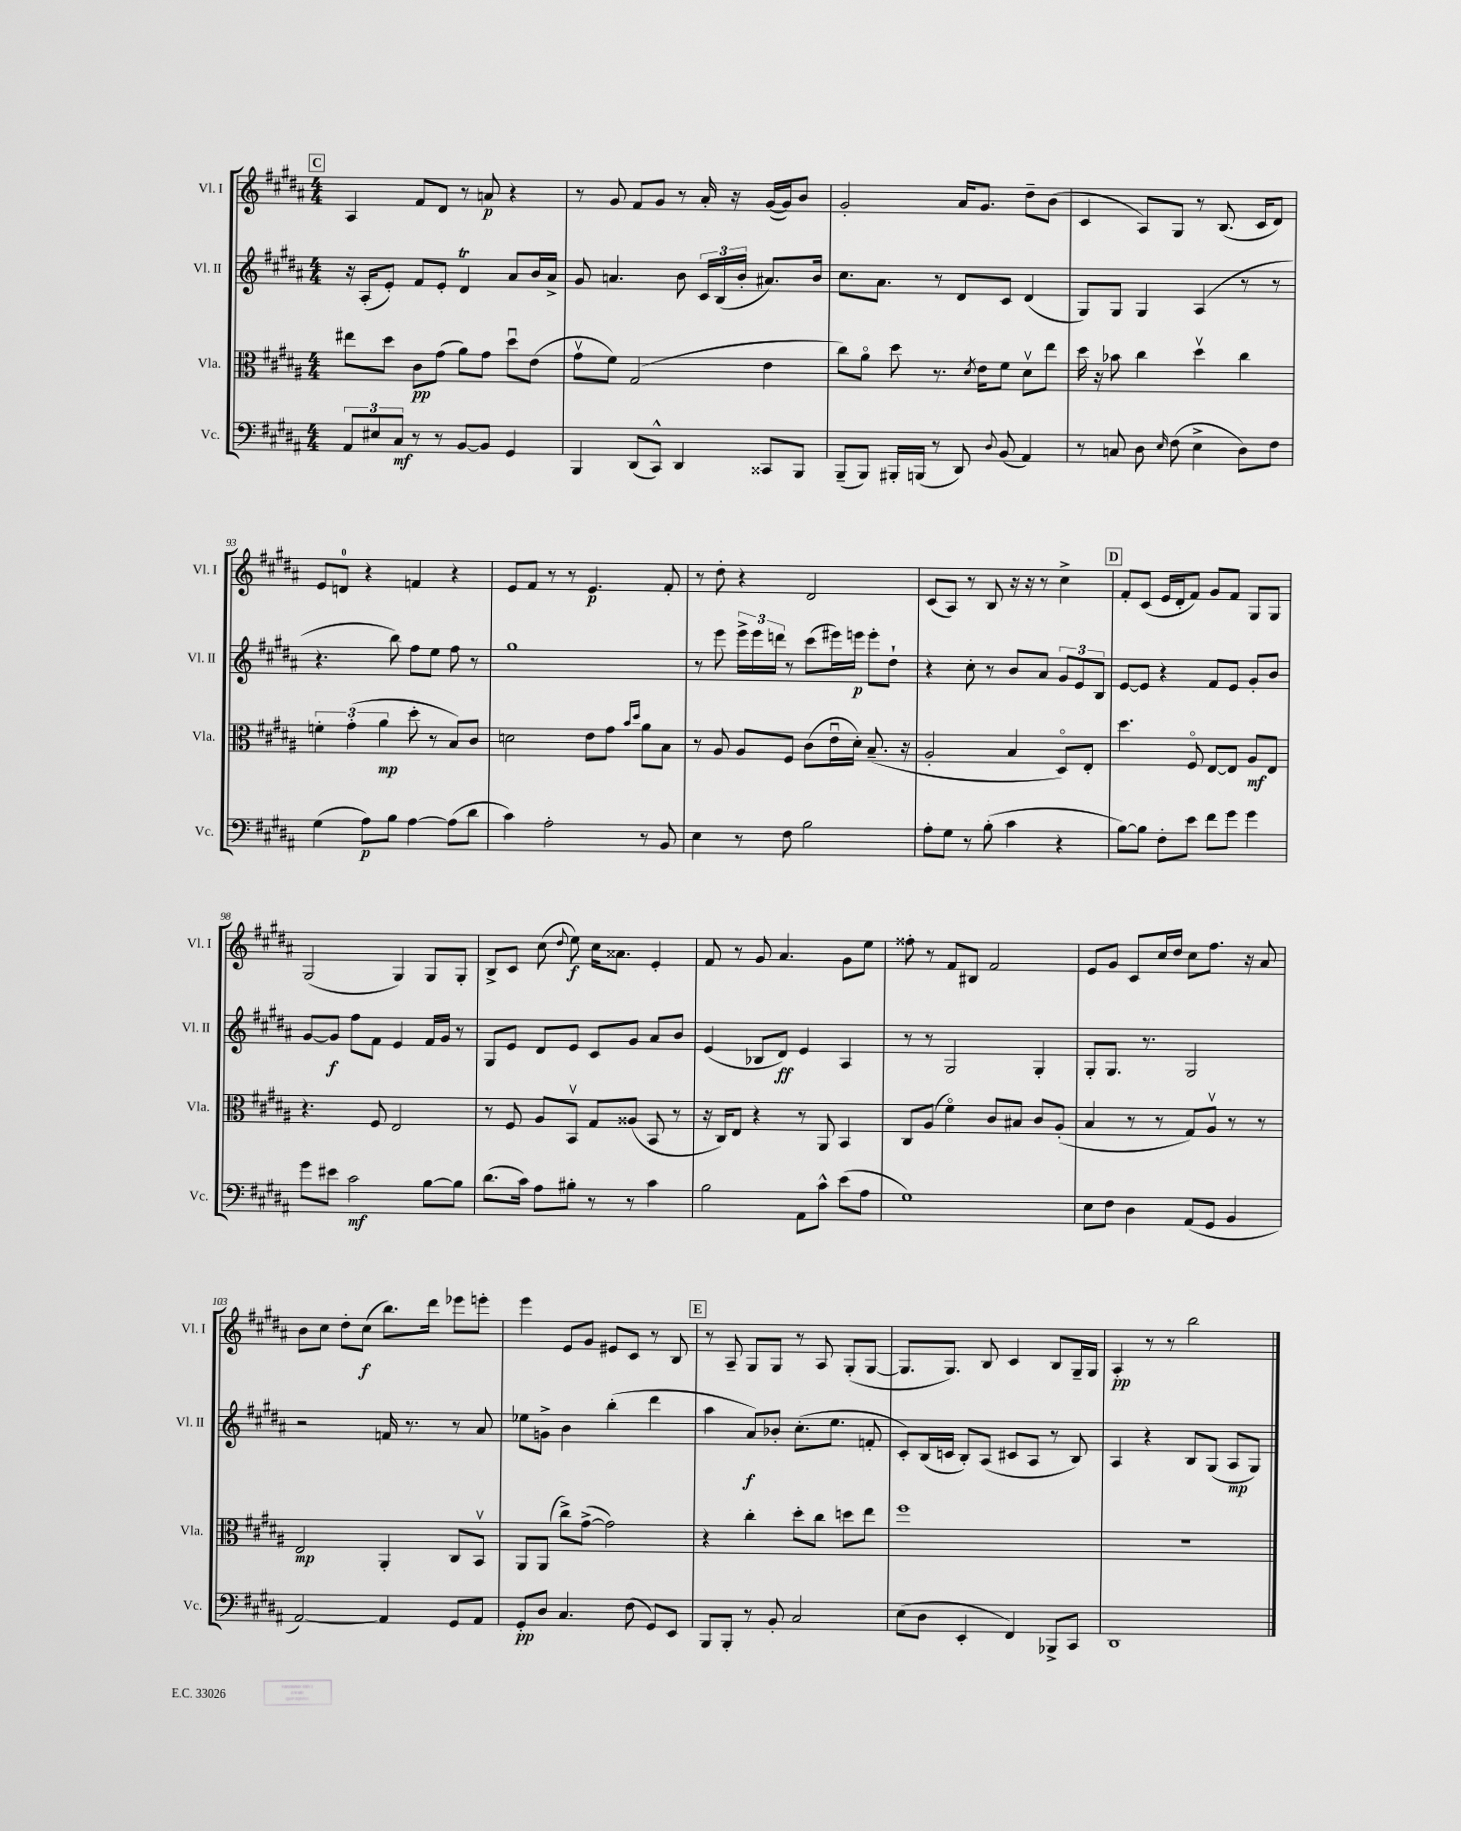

**kern	**dynam	**kern	**dynam	**kern	**dynam	**kern	**dynam
*part4	*part4	*part3	*part3	*part2	*part2	*part1	*part1
*staff4	*staff4	*staff3	*staff3	*staff2	*staff2	*staff1	*staff1
*I"Vc.	*	*I"Vla.	*	*I"Vl. II	*	*I"Vl. I	*
*I'Vc.	*	*I'Vla.	*	*I'Vl. II	*	*I'Vl. I	*
*clefF4	*	*clefC3	*	*clefG2	*	*clefG2	*
*k[f#c#g#d#a#]	*	*k[f#c#g#d#a#]	*	*k[f#c#g#d#a#]	*	*k[f#c#g#d#a#]	*
*M4/4	*	*M4/4	*	*M4/4	*	*M4/4	*
!!LO:REH:place=s1:t=C
=89	=89	=89	=89	=89	=89	=89	=89
12AA#/L	.	8ee#X\L	.	16r	.	4A#/	.
.	.	.	.	(16A#'/KL	.	.	.
12E#X/	.	.	.	.	.	.	.
.	.	8dd#\J	.	8e'/J)	.	.	.
12C#/J	mf	.	.	.	.	.	.
8r	.	8c#\L	pp	8f#/L	.	8f#/L	.
8r	.	(8g#\J	.	8e'/J	.	8d#/J	.
[8BB/L	.	8a#\L)	.	4d#t/	.	8r	.
8BB/J]	.	8g#\J	.	.	.	8an/	p
4GG#/	.	8dd#u\L	.	8a#/L	.	4r	.
.	.	(8e\J	.	16b/L	.	.	.
.	.	.	.	16a#^/JJ	.	.	.
=90	=90	=90	=90	=90	=90	=90	=90
4BBB/	.	8g#v\L	.	8g#/	.	8r	.
.	.	8f#\J)	.	4.an/	.	8g#/	.
(8DD#/L	.	(2G#/	.	.	.	8f#/L	.
8CC#^^/J)	.	.	.	.	.	8g#/J	.
4DD#/	.	.	.	8b\	.	8r	.
.	.	.	.	24c#/LL	.	16a#'/	.
.	.	.	.	(24B/	.	.	.
.	.	.	.	.	.	16r	.
.	.	.	.	24b'/JJ	.	.	.
8CC##X/L	.	4e\	.	8.a#X/L)	.	([16g#/LL	.
.	.	.	.	.	.	16g#/J])	.
8BBB/J	.	.	.	.	.	8b/J	.
.	.	.	.	16b/Jk	.	.	.
=91	=91	=91	=91	=91	=91	=91	=91
(8BBB~/L	.	8cc#\L)	.	8.cc#\L	.	2g#'/	.
8BBB/J)	.	8a#\J	.	.	.	.	.
.	.	.	.	8.a#\J	.	.	.
16BBB#X'/LL	.	8dd#\	.	.	.	.	.
(16BBBn/JJ	.	.	.	.	.	.	.
8r	.	8.r	.	8r	.	.	.
8DD#/)	.	.	.	8d#/L	.	16a#/KL	.
.	.	8qd#/	.	.	.	.	.
.	.	16e\KL	.	.	.	8.g#/J	.
8qqD#/	.	.	.	.	.	.	.
(8BB/	.	8f#\J	.	8c#/J	.	.	.
4AA#/)	.	8d#v\L	.	(4d#/	.	8dd#~\L	.
.	.	8ee\J	.	.	.	(8b\J	.
=92	=92	=92	=92	=92	=92	=92	=92
8r	.	16dd#\	.	8G#/L)	.	4c#/	.
.	.	16r	.	.	.	.	.
8Cn/	.	8b-X\	.	8G#/J	.	.	.
8D#\	.	4cc#\	.	4G#/	.	8A#/L)	.
16qqE/	.	.	.	.	.	.	.
(8F#\	.	.	.	.	.	8G#/J	.
4E^\	.	4dd#v\	.	(4A#/	.	8r	.
.	.	.	.	.	.	(8.B/	.
8D#\L)	.	4cc#\	.	8r	.	.	.
.	.	.	.	.	.	16c#/KL	.
8F#\J	.	.	.	8r	.	8d#/J)	.
!!LO:LB:g=z
=93	=93	=93	=93	=93	=93	=93	=93
(4G#\	.	6fn'\	.	4.r	.	8e/L	.
.	.	.	.	.	.	8dn/J	.
.	.	(6g#'\	.	.	.	.	.
8A#\L)	p	.	.	.	.	4r	.
.	.	6a#\	mp	.	.	.	.
8B\J	.	.	.	8bb\)	.	.	.
[4A#\	.	8dd#'\	.	8ff#\L	.	4fn/	.
.	.	8r	.	8ee\J	.	.	.
(8A#\L]	.	8B/L)	.	8ff#\	.	4r	.
8d#\J	.	8c#/J	.	8r	.	.	.
=94	=94	=94	=94	=94	=94	=94	=94
4c#\)	.	2dn\	.	1gg#	.	8e/L	.
.	.	.	.	.	.	8f#/J	.
2A#'\	.	.	.	.	.	8r	.
.	.	.	.	.	.	8r	.
.	.	8e\L	.	.	.	4.e/	p
.	.	8g#\J	.	.	.	.	.
.	.	16qqb/LL	.	.	.	.	.
.	.	16qqdd#/JJ	.	.	.	.	.
8r	.	8a#\L	.	.	.	.	.
8BB/	.	8B\J	.	.	.	8f#'/	.
=95	=95	=95	=95	=95	=95	=95	=95
4E\	.	8r	.	8r	.	8r	.
.	.	8A#/	.	8eee\	.	8dd#'\	.
8r	.	8A#/L	.	24eee^\LL	.	4r	.
.	.	.	.	24eee\	.	.	.
.	.	.	.	24dddn\JJ	.	.	.
8F#\	.	8F#/J	.	8r	.	.	.
2B\	.	(8c#\L	.	(8ccc#\L	.	2d#/	.
.	.	16eu\L	.	16eee#X\L)	.	.	.
.	.	16d#'\JJ)	.	16eeen\JJ	p	.	.
.	.	(8.B~/	.	8eee'\L	.	.	.
.	.	.	.	8dd#`\J	.	.	.
.	.	16r	.	.	.	.	.
=96	=96	=96	=96	=96	=96	=96	=96
8A#'\L	.	2A#'/	.	4r	.	(8c#/L	.
8G#\J	.	.	.	.	.	8A#/J)	.
8r	.	.	.	8cc#'\	.	8r	.
(8B'\	.	.	.	8r	.	8B/	.
4c#\	.	4B/	.	8b/L	.	16r	.
.	.	.	.	.	.	16r	.
.	.	.	.	8a#/J	.	8r	.
4r	.	8D#/L)	.	12g#/L	.	4cc#^\	.
.	.	.	.	12e/	.	.	.
.	.	8E'/J	.	.	.	.	.
.	.	.	.	12B/J	.	.	.
!!LO:REH:place=s1:t=D
=97	=97	=97	=97	=97	=97	=97	=97
[8B\L)	.	4.dd#\	.	[8e/L	.	8f#'/L	.
8B\J]	.	.	.	8e/J]	.	(8c#/J	.
8F#'\L	.	.	.	4r	.	16e/LL	.
.	.	.	.	.	.	16d#'/J	.
8e\J	.	8F#/	.	.	.	8f#/J)	.
8f#\L	.	[8E/L	.	8f#/L	.	8g#/L	.
8g#\J	.	8E/J]	.	8e/J	.	8f#/J	.
4g#\	.	8A#/L	mf	8g#'/L	.	8G#/L	.
.	.	8E/J	.	8b/J	.	8G#/J	.
!!LO:LB:g=z
=98	=98	=98	=98	=98	=98	=98	=98
8g#\L	.	4.r	.	[8g#/L	.	(2G#/	.
8e#X\J	.	.	.	8g#/J]	f	.	.
2c#\	mf	.	.	8ff#\L	.	.	.
.	.	8F#/	.	8f#\J	.	.	.
.	.	2E/	.	4e/	.	4G#/)	.
[8B\L	.	.	.	16f#/LL	.	8G#/L	.
.	.	.	.	16g#/JJ	.	.	.
8B\J]	.	.	.	8r	.	8G#'/J	.
=99	=99	=99	=99	=99	=99	=99	=99
(8.d#\L	.	8r	.	8G#/L	.	8B^/L	.
.	.	8F#/	.	8e/J	.	8c#/J	.
16c#\Jk)	.	.	.	.	.	.	.
8A#\L	.	8A#/L	.	8d#/L	.	(8cc#\	.
.	.	.	.	.	.	8qqdd#/	.
8B#X'\J	.	8BBv/J	.	8e/J	.	8ee\)	f
8r	.	8G#/L	.	8c#/L	.	16cc#\KL	.
.	.	.	.	.	.	8.a##X\J	.
8r	.	(8A##X/J	.	8g#/J	.	.	.
4c#\	.	8BB/	.	8a#/L	.	4e'/	.
.	.	8r	.	8b/J	.	.	.
=100	=100	=100	=100	=100	=100	=100	=100
2B\	.	16r	.	(4e/	.	8f#/	.
.	.	16C#/KL)	.	.	.	.	.
.	.	8E/J	.	.	.	8r	.
.	.	4r	.	8B-X/L	.	8g#/	.
.	.	.	.	8d#/J)	ff	4.a#/	.
8AA#\L	.	8r	.	4e/	.	.	.
8c#^^\J	.	8AA#/	.	.	.	.	.
(8e\L	.	4BB/	.	4A#/	.	8g#\L	.
8A#\J	.	.	.	.	.	8ee\J	.
=101	=101	=101	=101	=101	=101	=101	=101
1G#)	.	8C#/L	.	8r	.	8ff##X'\	.
.	.	(8A#/J	.	8r	.	8r	.
.	.	4f#\)	.	2G#/	.	8f#/L	.
.	.	.	.	.	.	8B#X/J	.
.	.	8c#/L	.	.	.	2f#/	.
.	.	8B#X/J	.	.	.	.	.
.	.	8c#/L	.	4G#'/	.	.	.
.	.	(8A#'/J	.	.	.	.	.
=102	=102	=102	=102	=102	=102	=102	=102
8E\L	.	4B/	.	8G#'/L	.	8e/L	.
8F#\J	.	.	.	8.G#/J	.	8g#/J	.
4D#\	.	8r	.	.	.	8c#/L	.
.	.	.	.	8.r	.	.	.
.	.	8r	.	.	.	16cc#/L	.
.	.	.	.	.	.	16dd#/JJ	.
(8AA#/L	.	8G#/L)	.	2G#/	.	8cc#\L	.
8GG#/J	.	8A#v/J	.	.	.	8.ff#\J	.
4BB/	.	8r	.	.	.	.	.
.	.	.	.	.	.	16r	.
.	.	8r	.	.	.	8a#/	.
!!LO:LB:g=z
=103	=103	=103	=103	=103	=103	=103	=103
[2AA#/)	.	2E/	mp	2r	.	8b\L	.
.	.	.	.	.	.	8cc#\J	.
.	.	.	.	.	.	8dd#'\L	.
.	.	.	.	.	.	(8cc#\J	f
4AA#/]	.	4AA#'/	.	16fn/	.	8.bb\L)	.
.	.	.	.	8.r	.	.	.
.	.	.	.	.	.	16ddd#\Jk	.
8GG#/L	.	8C#/L	.	8r	.	8eee-X\L	.
8AA#/J	.	8BBv/J	.	8a#/	.	8eeen'\J	.
=104	=104	=104	=104	=104	=104	=104	=104
8GG#'/L	pp	8AA#/L	.	8ee-X\L	.	4eee\	.
8D#/J	.	(8AA#/J	.	8gn^\J	.	.	.
4.C#/	.	8cc#^\L)	.	4b\	.	8e/L	.
.	.	([8g#^\J	.	.	.	8g#/J	.
.	.	2g#\])	.	(4bb'\	.	8e#X/L	.
(8F#\	.	.	.	.	.	8c#/J	.
8GG#/L)	.	.	.	4ddd#\	.	8r	.
8EE/J	.	.	.	.	.	8B/	.
!!LO:REH:place=s1:t=E
=105	=105	=105	=105	=105	=105	=105	=105
8BBB/L	.	4r	.	4aa#\	.	8r	.
8BBB'/J	.	.	.	.	.	8A#~/	.
8r	.	4cc#'\	.	8a#/L)	f	8G#/L	.
8BB'/	.	.	.	8b-X'/J	.	8G#/J	.
2C#/	.	8dd#'\L	.	(8.cc#'\L	.	8r	.
.	.	8cc#\J	.	.	.	8A#/	.
.	.	.	.	8.ee\J	.	.	.
.	.	8ddn\L	.	.	.	(8G#'/L	.
.	.	8ee\J	.	8fn'/	.	[8G#/J	.
=106	=106	=106	=106	=106	=106	=106	=106
(8E\L	.	1ff#	.	8c#'/L)	.	8.G#/L]	.
8D#\J	.	.	.	(16B/L	.	.	.
.	.	.	.	16cn/JJ	.	8.G#/J)	.
4EE'/	.	.	.	8B'/L)	.	.	.
.	.	.	.	(8A#/J	.	8B/	.
4FF#/)	.	.	.	8c#X/L	.	4c#/	.
.	.	.	.	8A#/J	.	.	.
8BBB-X^/L	.	.	.	8r	.	8B/L	.
8CC#/J	.	.	.	8B/)	.	16G#~/L	.
.	.	.	.	.	.	16G#/JJ	.
=107	=107	=107	=107	=107	=107	=107	=107
1DD#	.	1r	.	4A#/	.	4A#'/	pp
.	.	.	.	4r	.	8r	.
.	.	.	.	.	.	8r	.
.	.	.	.	8B/L	.	2bb\	.
.	.	.	.	(8G#/J	.	.	.
.	.	.	.	8A#/L	mp	.	.
.	.	.	.	8G#/J)	.	.	.
==	==	==	==	==	==	==	==
*-	*-	*-	*-	*-	*-	*-	*-
